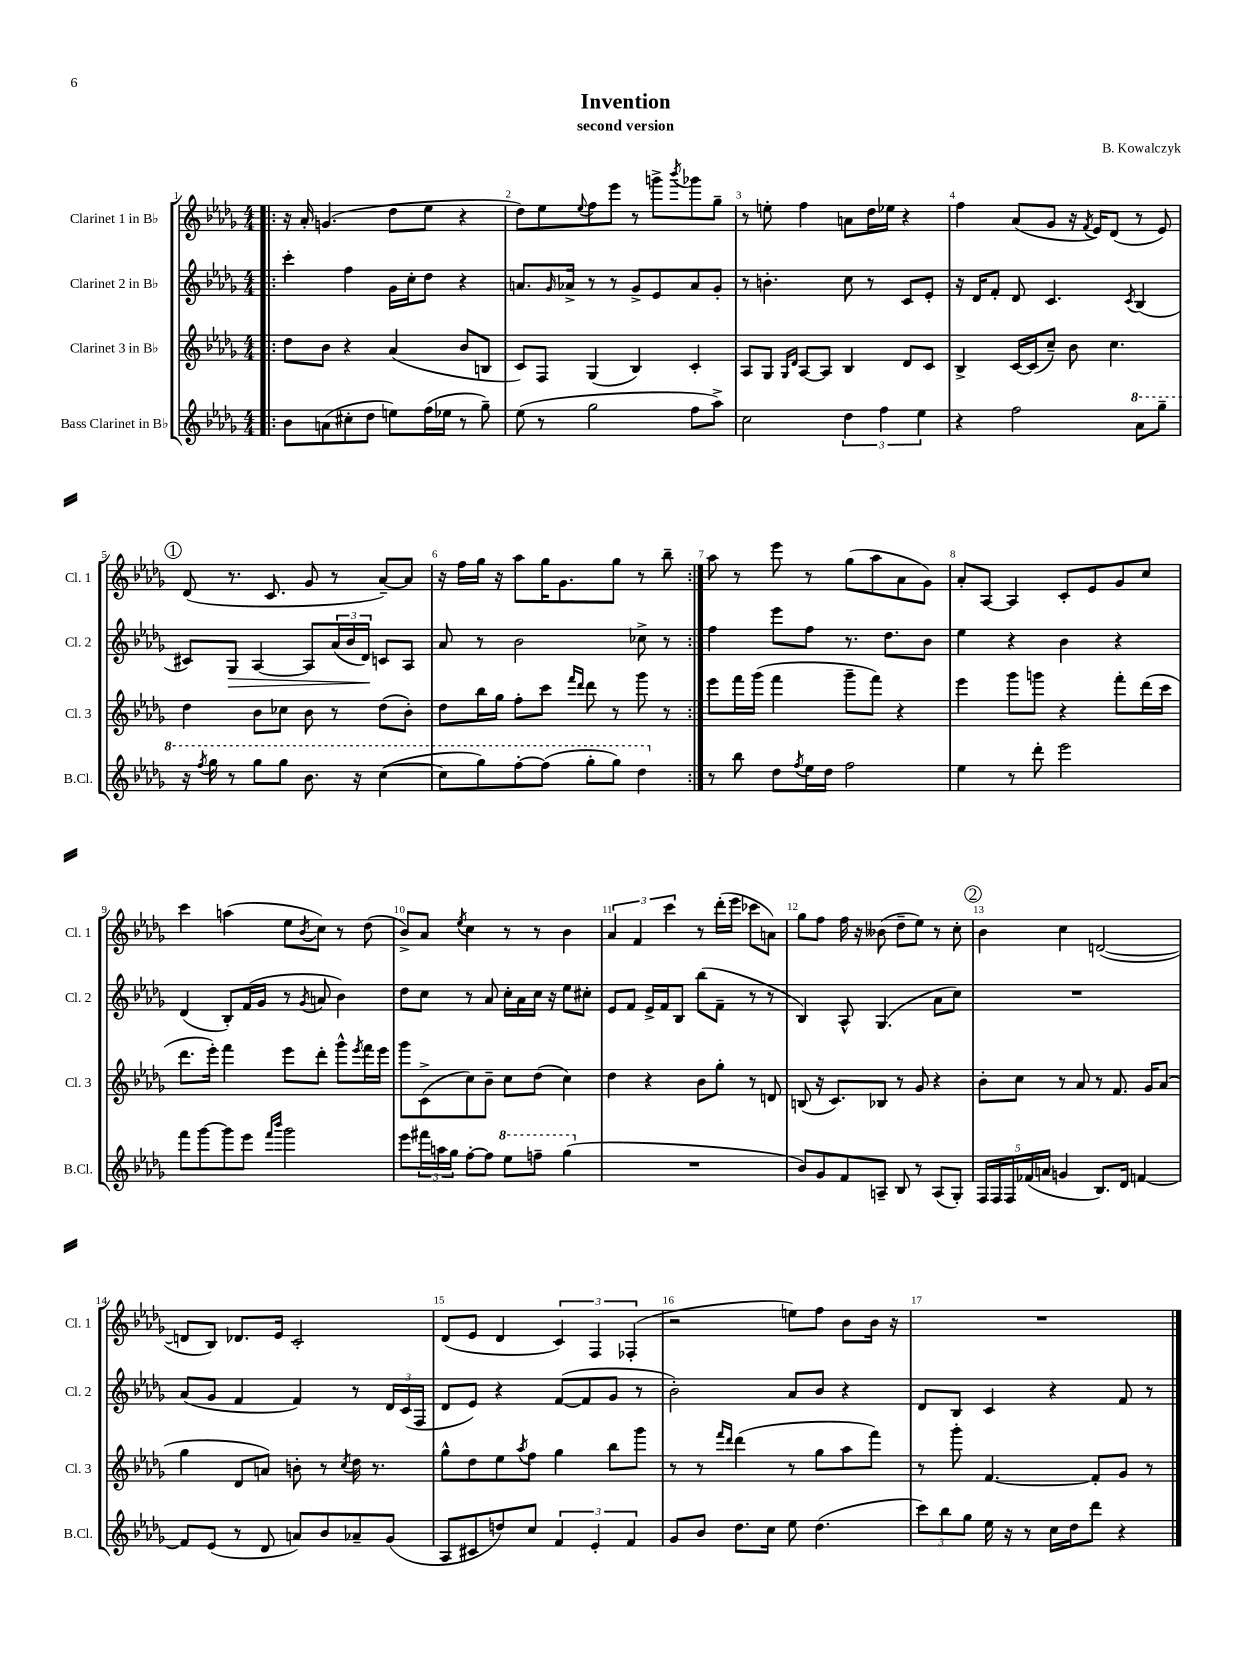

**kern	**kern	**kern	**kern
*staff4	*staff3	*staff2	*staff1
*clefG2	*clefG2	*clefG2	*clefG2
*k[b-e-a-d-g-]	*k[b-e-a-d-g-]	*k[b-e-a-d-g-]	*k[b-e-a-d-g-]
*M4/4	*M4/4	*M4/4	*M4/4
=!|:	=!|:	=!|:	=!|:
8b-\L	8dd-\L	4ccc'\	16r
.	.	.	16a-'/
(8a\	8b-\J	.	(4.g/
8cc#'\	4r	4ff\	.
8dd-\J	.	.	.
8ee\L)	(4a-/	16g-\LL	8dd-\L
.	.	16cc'\J	.
(16ff\L	.	8dd-\J	8ee-\J
16ee-\JJ	.	.	.
8r	8b-/L	4r	4r
8gg-~\)	8B/J	.	.
=	=	=	=
(8ee-\	8c/L)	8.a/L	8dd-\L)
8r	8F/J	.	8ee-\
.	.	16qqg-/	.
.	.	16a-^/Jk	.
.	.	.	8qqee-/
2gg-\	(4G-/	8r	8ff\
.	.	8r	8eee-\J
.	4B-/)	8g-^/L	8r
.	.	8e-/	8ggg^\L
.	.	.	8qbbb-/
8ff\L	4c'/	8a-/	8ggg-\
8aa-^\J)	.	8g-'/J	8gg-~\J
=	=	=	=
2cc\	8A-/L	8r	8r
.	8G-/J	4.b'\	8ee'\
.	16qqG-/LL	.	.
.	16qqd-/JJ	.	.
.	[8A-/L	.	4ff\
.	8A-/]J	.	.
6dd-\	4B-/	8cc\	8a\L
.	.	8r	16dd-\L
6ff\	.	.	.
.	.	.	16ee-\JJ
.	8d-/L	8c/L	4r
6ee-\	.	.	.
.	8c/J	8e-'/J	.
=	=	=	=
4r	4B-^/	16r	4ff\
.	.	16d-/LK	.
.	.	8f'/J	.
2ff\	[16c/LL	8d-/	(8a-/L
.	(16c/]J	.	.
.	8cc~/J)	4.c/	8g-/J
.	8b-\	.	16r
.	.	.	8qf/
.	.	.	16e-/LK)
.	4.cc\	.	(8d-/J
.	.	8qc/	.
8aa-\L	.	(4B-/	8r
8ggg-~\J	.	.	8e-/)
=	=	=	=
16r	4dd-\	8c#/L)	(8d-/
8qfff/	.	.	.
16ggg-\	.	.	.
8r	.	8G-/J	8.r
8ggg-\L	8b-\L	[4A-/	.
.	.	.	8.c/
8ggg-\J	8cc-\J	.	.
8.bb-\	8b-\	8A-/]L	8g-/
.	8r	(24a-/L	8r
.	.	24b-/	.
16r	.	.	.
.	.	24d-/JJ)	.
([4ccc\	(8dd-\L	8c/L	[8a-~/L)
.	8b-'\J)	8A-/J	8a-/]J
=	=	=	=
8ccc\]L	8dd-\L	8a-/	16r
.	.	.	16ff\LL
8ggg-\)	16bb-\L	8r	16gg-\JJ
.	16gg-\JJ	.	16r
[8fff'\	8ff'\L	2b-\	8aa-\L
(8fff\]J	8ccc\J	.	16gg-\K
.	.	.	8.g-\
.	16qqfff/LL	.	.
.	16qqddd-/JJ	.	.
8ggg-'\L	8ddd-\	.	.
8ggg-\J)	8r	.	8gg-\J
4ddd-\	8ggg-\	8cc-^\	8r
.	8r	8r	8bb-~\
=:|!	=:|!	=:|!	=:|!
8r	8eee-\L	4ff\	8aa-\
8bb-\	16fff\L	.	8r
.	(16ggg-\JJ	.	.
8dd-\L	4fff\	8eee-\L	8eee-\
8qff/	.	.	.
16ee-\L	.	8ff\J	8r
16dd-\JJ	.	.	.
2ff\	8ggg-~\L	8.r	(8gg-\L
.	8fff\J)	.	8aa-\
.	.	8.dd-\L	.
.	4r	.	8a-\
.	.	8b-\J	8g-\J)
=	=	=	=
4ee-\	4eee-\	4ee-\	8a-'/L
.	.	.	[8A-/J
8r	8ggg-\L	4r	4A-/]
8ddd-'\	8ggg\J	.	.
2eee-\	4r	4b-\	8c'/L
.	.	.	8e-/
.	8fff'\L	4r	8g-/
.	(16ddd-\L	.	8cc/J
.	16ccc\JJ	.	.
=	=	=	=
8fff\L	8.ddd-\L	(4d-/	4ccc\
[8ggg-\	.	.	.
.	16eee-'\Jk)	.	.
8ggg-\]	4fff\	8B-'/L)	(4aa\
8eee-\J	.	(16f/L	.
.	.	16g-/JJ	.
16qqfff/LL	.	.	.
16qqbbb-/JJ	.	.	.
2ggg-\	8eee-\L	8r	8ee-\L
.	.	8qg-/	8qb-/
.	8ddd-'\J	8a/	8cc\J)
.	8ggg-^^\L	4b-\)	8r
.	8qeee-/	.	.
.	16fff\L	.	(8dd-\
.	16eee-\JJ	.	.
=	=	=	=
8eee-\L	8ggg-\L	8dd-\L	8b-^/L)
24fff#\L	(8c^\	8cc\J	8a-/J
24aa\	.	.	.
24gg-\JJ	.	.	.
.	.	.	8qee-/
[8ff'\L	8cc\)	8r	4cc\
8ff\]J	8b-~\J	8a-/	.
8eee-\L	8cc\L	16cc'\LL	8r
.	.	16a-\	.
8fff~\J	(8dd-\J	16cc\JJ	8r
.	.	16r	.
(4ggg-\	4cc\)	8ee-\L	4b-\
.	.	8cc#'\J	.
=	=	=	=
1r	4dd-\	8e-/L	6a-/
.	.	8f/J	.
.	.	.	6f/
.	4r	16e-^/LL	.
.	.	16f/J	.
.	.	.	6ccc\
.	.	8B-/J	.
.	8b-\L	(8bb-\L	8r
.	8gg-'\J	8f~\J	(16ddd-'\LL
.	.	.	16eee-\JJ
.	8r	8r	8ccc-\L
.	8d/	8r	8a\J)
=	=	=	=
8b-/L)	(8B/	4B-/)	8gg-\L
8g-/	16r	.	8ff\J
.	8.c/L)	.	.
8f/	.	8A-^^/	16ff\
.	.	.	16r
8A~/J	8B-/J	(4.G-/	(8b--\
8B-/	8r	.	8dd-~\L
8r	8g-/	.	8ee-\J)
(8A/L	4r	8a-\L	8r
8G-'/J)	.	8cc\J)	8cc'\
=	=	=	=
20F/LL	8b-'\L	1r	4b-\
20F/	.	.	.
20F/	.	.	.
.	8cc\J	.	.
(20f-/	.	.	.
20a/JJ	.	.	.
4g/	8r	.	4cc\
.	8a-/	.	.
8.B-/L)	8r	.	([2d/
.	8.f/	.	.
16d-/Jk	.	.	.
[4f/	.	.	.
.	16g-/LK	.	.
.	(8a-/J	.	.
=	=	=	=
8f/]L	4gg-\	(8a-/L	8d/]L
(8e-/J	.	8g-/J	8B-/J)
8r	8d-/L	4f/	8.d-/L
8d-/	8a/J)	.	.
.	.	.	16e-/Jk
8a/L)	8b'\	4f/)	2c'/
8b-/	8r	.	.
.	8qcc/	.	.
8a-~/	16dd-\	8r	.
.	8.r	.	.
(8g-/J	.	24d-/LL	.
.	.	(24c/	.
.	.	24F/JJ	.
=	=	=	=
8A-/L	8gg-^^\L	8d-/L	(8d-/L
8c#/	8dd-\	8e-/J)	8e-/J
8dd/)	8ee-\	4r	4d-/
.	8qaa-/	.	.
8cc/J	8ff\J	.	.
6f/	4gg-\	([8f/L	6c/)
.	.	8f/]	.
6e-'/	.	.	6F/
.	8bb-\L	8g-/J	.
6f/	.	.	(6F-'/
.	8ggg-\J	8r	.
=	=	=	=
8g-/L	8r	2b-'\)	2r
8b-/J	8r	.	.
.	16qqfff/LL	.	.
.	16qqddd-/JJ	.	.
8.dd-\L	(4ddd-\	.	.
16cc\Jk	.	.	.
8ee-\	8r	8a-/L	8ee\L)
(4.dd-\	8gg-\L	8b-/J	8ff\J
.	8aa-\	4r	8b-\L
.	8fff\J)	.	16b-\Jk
.	.	.	16r
=	=	=	=
12ccc\L)	8r	8d-/L	1r
12bb-\	.	.	.
.	8ggg-'\	8B-/J	.
12gg-\J	.	.	.
16ee-\	[4.f/	4c/	.
16r	.	.	.
8r	.	.	.
16cc\LL	.	4r	.
16dd-\J	.	.	.
8ddd-\J	8f'/]L	.	.
4r	8g-/J	8f/	.
.	8r	8r	.
==	==	==	==
*-	*-	*-	*-
